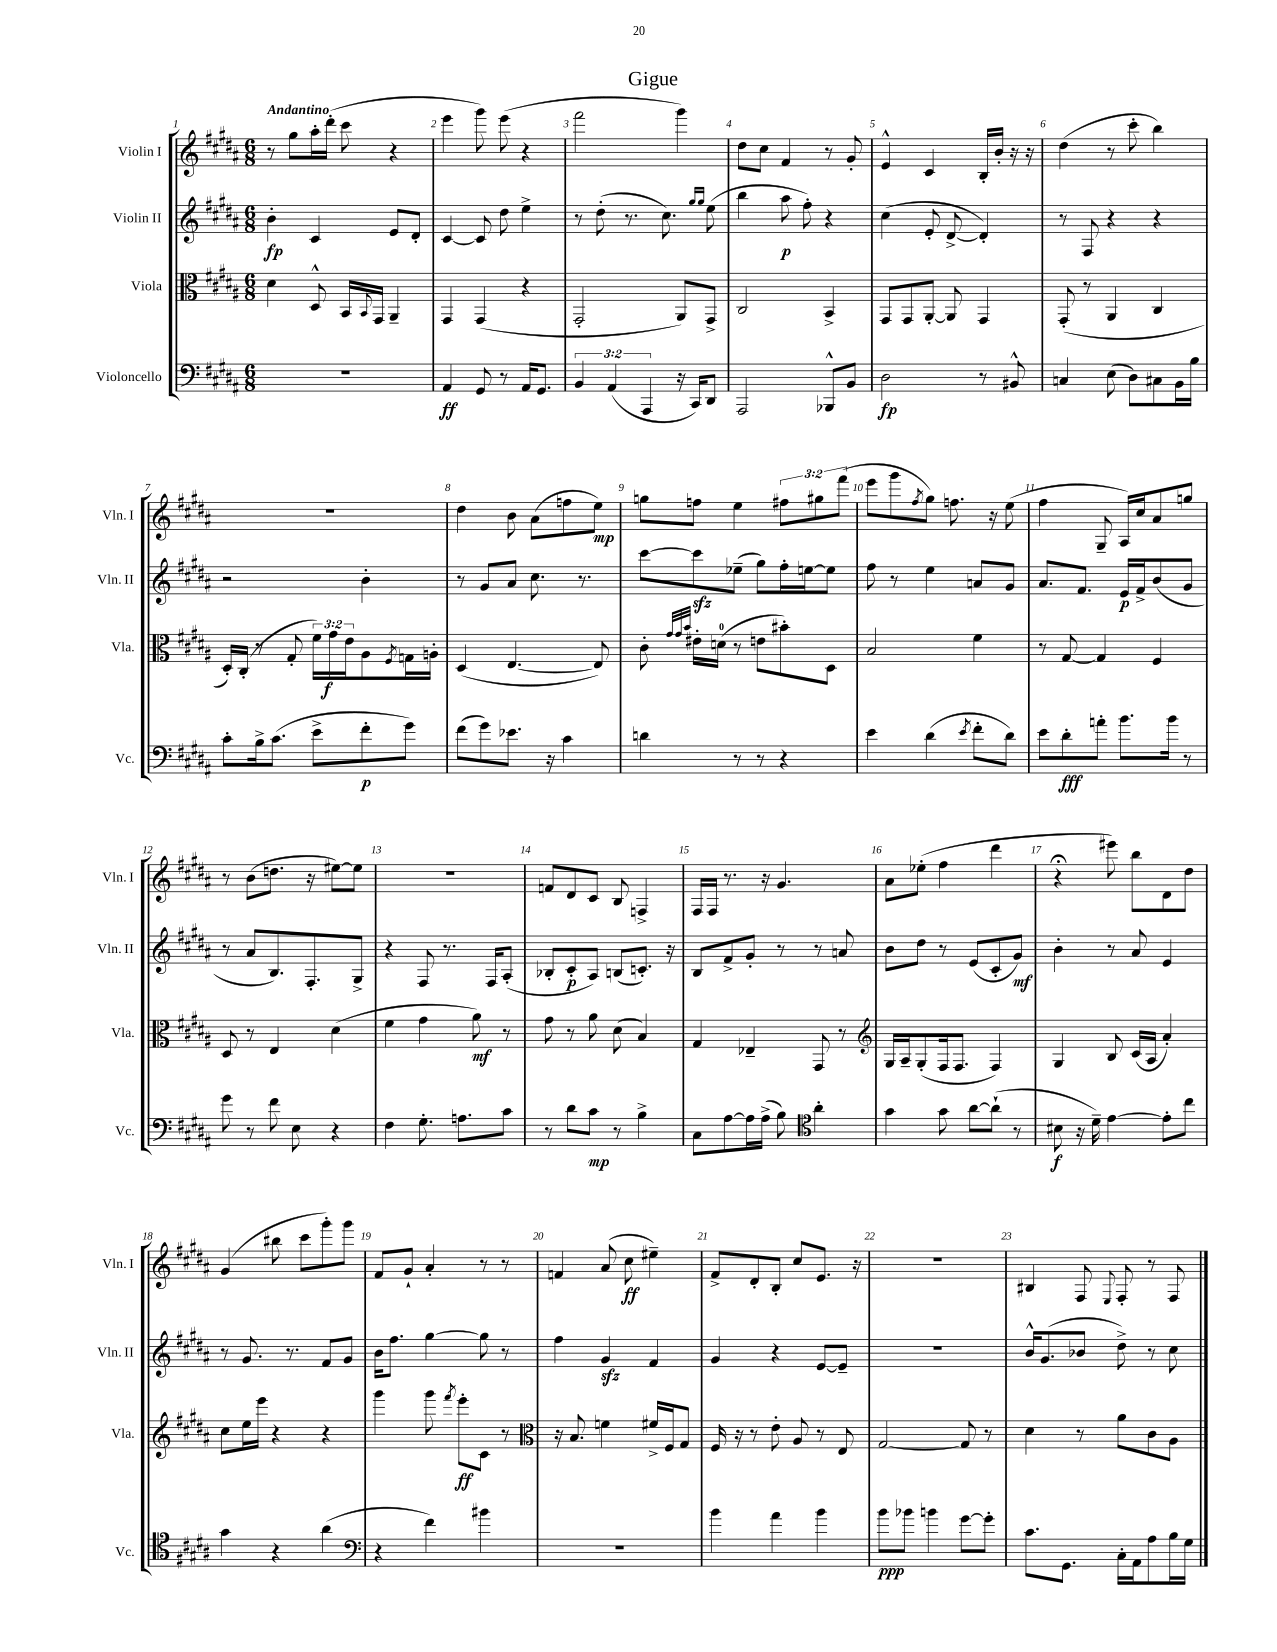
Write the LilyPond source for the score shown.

\header { title = "Gigue" }
<<
\new StaffGroup <<
\new Staff = "s0" \with { instrumentName = "Violin I" shortInstrumentName = "Vln. I" } {
    \clef treble \key b \major \numericTimeSignature \time 6/8 \override Staff.TupletNumber.text = #tuplet-number::calc-fraction-text \tempo "Andantino"
    r8 gis''8 ais''16-. dis'''16-.( cis'''8 r4 |
    e'''4 gis'''8) e'''8( r4 |
    fis'''2 gis'''4) |
    dis''8 cis''8 fis'4 r8 gis'8-. |
    e'4-^ cis'4 b16-. b'16-. r16 r16 |
    dis''4( r8 cis'''8-. b''4) |
    R2. |
    dis''4 b'8 ais'8( f''8 e''8\mp) |
    g''8 f''8 e''4 \tuplet 3/2 { fis''8 gis''8 fis'''8( } |
    e'''8 gis'''8 \acciaccatura { fis''8 } gis''8) f''8. r16 e''8( |
    fis''4 gis8-- ais16) cis''16 ais'8 g''8 |
    r8 b'8( d''8. r16 eis''8~) eis''8 |
    R2. |
    f'8 dis'8 cis'8 b8 f4-> |
    fis16 fis16 r8. r16 gis'4. |
    ais'8 ees''8-.( fis''4 dis'''4 |
    r4\fermata eis'''8) b''8 dis'8 dis''8 |
    gis'4( bis''8 cis'''8 gis'''8-.) gis'''8 |
    fis'8 gis'8-! ais'4-. r8 r8 |
    f'4 ais'8( cis''8\ff eis''4--) |
    fis'8-> dis'8-. b8-. cis''8 e'8. r16 |
    R2. |
    bis4 fis8 \appoggiatura { e8 } fis8-. r8 fis8 \bar "|." |
}
\new Staff = "s1" \with { instrumentName = "Violin II" shortInstrumentName = "Vln. II" } {
    \clef treble \key b \major \numericTimeSignature \time 6/8
    b'4-.\fp cis'4 e'8 dis'8-. |
    cis'4~ cis'8 dis''8 e''4-> |
    r8 dis''8-.( r8. cis''8.) \grace { gis''16 gis''16 } e''8( |
    b''4 ais''8\p fis''8-.) r4 |
    cis''4( e'8-. dis'8~-> dis'4-.) |
    r8 fis8 r4 r4 |
    r2 b'4-. |
    r8 gis'8 ais'8 cis''8. r8. |
    cis'''8~ cis'''8\sfz ees''8--( gis''8) fis''16-. e''16~ e''8 |
    fis''8 r8 e''4 a'8 gis'8 |
    ais'8. fis'8. e'16\p fis'16-> b'8( gis'8 |
    r8 ais'8 b8.) fis8.-. gis8-> |
    r4 fis8 r8. fis16 ais8-.( |
    bes8-. cis'8-.\p ais8) b8( c'8.-.) r16 |
    b8 fis'8-> gis'8-. r8 r8 a'8 |
    b'8 dis''8 r8 e'8( cis'8-. gis'8\mf) |
    b'4-. r8 ais'8 e'4 |
    r8 gis'8. r8. fis'8 gis'8 |
    b'16 fis''8. gis''4~ gis''8 r8 |
    fis''4 gis'4\sfz fis'4 |
    gis'4 r4 e'8~ e'8-- |
    R2. |
    b'16-^ gis'8.( bes'8 dis''8->) r8 cis''8 \bar "|." |
}
\new Staff = "s2" \with { instrumentName = "Viola" shortInstrumentName = "Vla." } {
    \clef alto \key b \major \numericTimeSignature \time 6/8 \override Staff.TupletNumber.text = #tuplet-number::calc-fraction-text
    dis'4 dis8-^ b,16 \appoggiatura { b,8 } gis,16 ais,4-- |
    gis,4 gis,4( r4 |
    gis,2-. ais,8) gis,8-> |
    cis2 b,4-> |
    gis,8 gis,8 ais,8~-. ais,8 gis,4 |
    gis,8-.( r8 ais,4 cis4 |
    dis16-.) cis16-.( r8 gis8-. \tuplet 3/2 { fis'16) gis'16\f e'16 } ais8 \acciaccatura { fis8 } g16 a16-. |
    dis4( e4.~ e8) |
    cis'8-. \grace { gis'32 gis'32 b'32 } eis'16-. d'16-0( r8 e'8 bis'8-.) dis8 |
    b2 fis'4 |
    r8 gis8~ gis4 fis4 |
    dis8 r8 e4 dis'4( |
    fis'4 gis'4 ais'8\mf) r8 |
    gis'8 r8 ais'8 dis'8( b4) |
    gis4 ees4-- gis,8 r8 |
    \clef treble gis16 ais16-- gis8-.( fis16 fis8. fis4) |
    gis4 b8 cis'16( ais16 ais'4-.) |
    cis''8 e''16 e'''16 r4 r4 |
    gis'''4 gis'''8 \acciaccatura { fis'''8 } e'''8-.\ff cis'8 r8 |
    \clef alto r16 b8. f'4 fis'16-> fis16 gis8 |
    fis16 r16 r8 e'8-. ais8 r8 e8 |
    gis2~ gis8 r8 |
    dis'4 r8 ais'8 cis'8 ais8 \bar "|." |
}
\new Staff = "s3" \with { instrumentName = "Violoncello" shortInstrumentName = "Vc." } {
    \clef bass \key b \major \numericTimeSignature \time 6/8 \override Staff.TupletNumber.text = #tuplet-number::calc-fraction-text
    R2. |
    ais,4\ff gis,8 r8 ais,16 gis,8. |
    \tuplet 3/2 { b,4 ais,4( ais,,4 } r16 cis,16) dis,8 |
    ais,,2 bes,,8-^ b,8 |
    dis2\fp r8 bis,8-^ |
    c4 e8( dis8) cis8 b,16 b16 |
    cis'8-. b16-> cis'8.( e'8-> fis'8-.\p gis'8) |
    fis'8( gis'8) ees'8. r16 cis'4 |
    d'4 r8 r8 r4 |
    e'4 dis'4( \acciaccatura { e'8 } fis'8-. dis'8) |
    e'8 dis'8-.\fff a'8-. b'8. b'16 r8 |
    gis'8 r8 fis'8 e8 r4 |
    fis4 gis8.-. a8. cis'8 |
    r8 dis'8 cis'8\mp r8 b4-> |
    cis8 ais8~ ais16 ais16->( b8) \clef tenor ais'4-. |
    gis'4 gis'8 ais'8~ ais'8-!( r8 |
    bis8\f r16 dis'16--) e'4~ e'8-. cis''8 |
    gis'4 r4 ais'4( |
    \clef bass r4 fis'4) bis'4 |
    R2. |
    b'4 ais'4 b'4 |
    b'8\ppp bes'8 b'4 gis'8~ gis'8-. |
    cis'8. gis,8. cis16-. ais,16 ais8 b16 gis16 \bar "|." |
}
>>
>>
\layout { \context { \Score \override BarNumber.break-visibility = ##(#f #t #t) barNumberVisibility = #all-bar-numbers-visible } }
